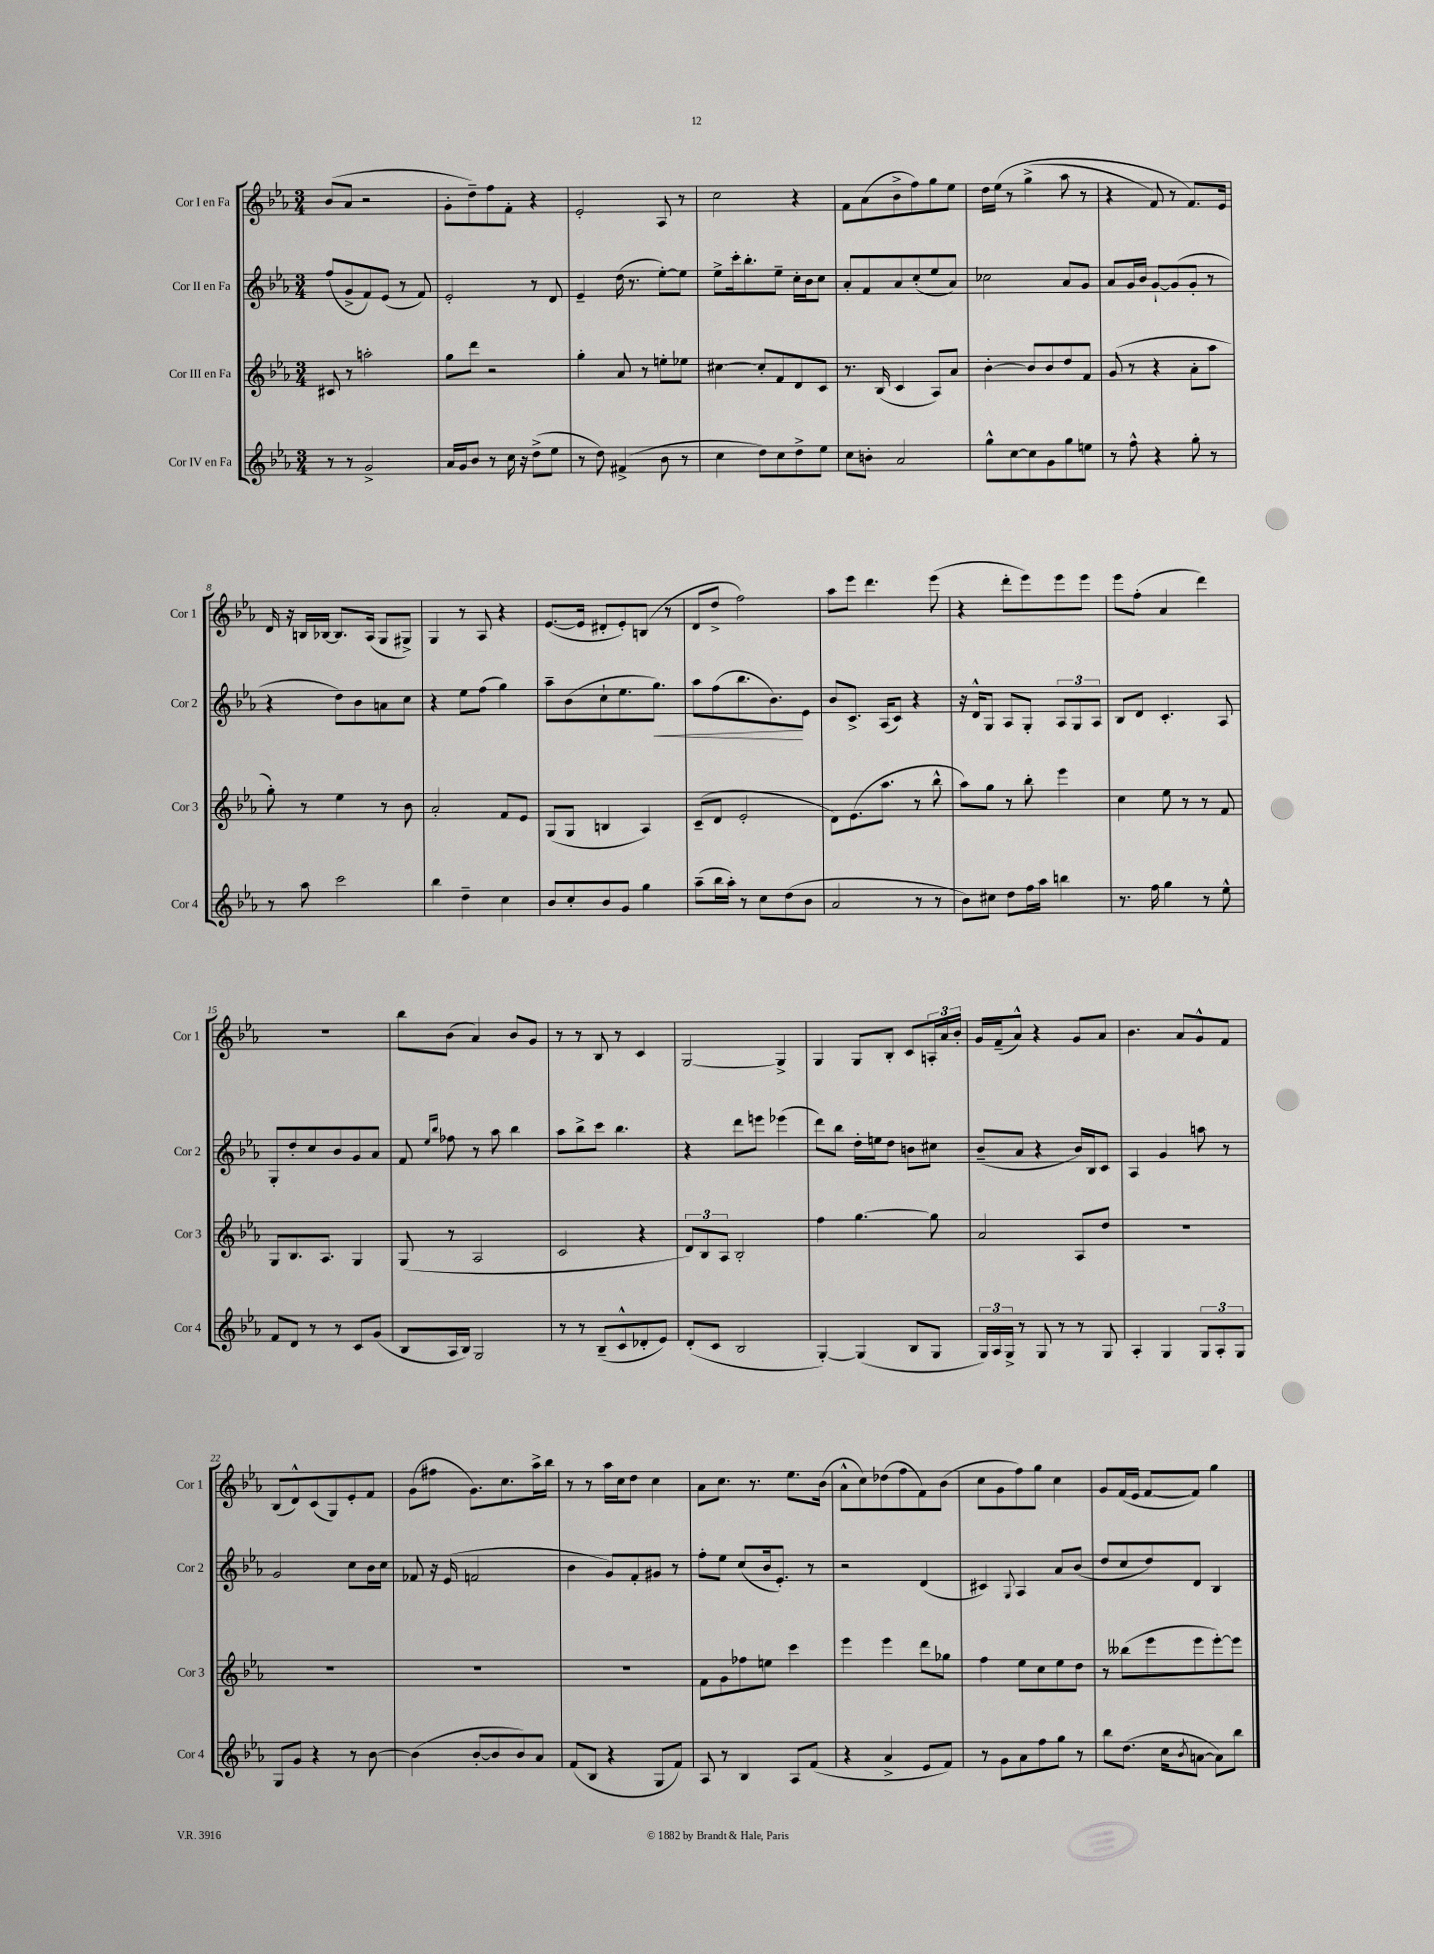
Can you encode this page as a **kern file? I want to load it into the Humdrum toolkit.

**kern	**kern	**kern	**kern
*staff4	*staff3	*staff2	*staff1
*clefG2	*clefG2	*clefG2	*clefG2
*k[b-e-a-]	*k[b-e-a-]	*k[b-e-a-]	*k[b-e-a-]
*M3/4	*M3/4	*M3/4	*M3/4
8r	8c#	(8ff	(8b-
8r	8r	8g^	8a-
2g^	2aa'	8f)	2r
.	.	(8e-	.
.	.	8r	.
.	.	8f)	.
=	=	=	=
16a-	8gg	2e-'	8g'
16g	.	.	.
8b-	8ddd	.	8dd~)
8r	2r	.	8ff
16cc	.	.	8f'
16r	.	.	.
(8dd^	.	8r	4r
8ee-	.	8d	.
=	=	=	=
8r	4gg'	4e-~	2e-'
8dd)	.	.	.
(4f#^	8a-	(16dd	.
.	.	8.r	.
.	8r	.	.
8b-	8ee'	[8ee-')	8A-
8r	8ee-	8ee-]	8r
=	=	=	=
4cc	[4cc#	8ee-^	2cc
.	.	16ccc'	.
.	.	8.bb-'	.
8dd)	8cc#']	.	.
8cc	8f	8ee-~	.
8dd^	8d	16cc'	4r
.	.	16b-	.
8ee-	8c	8cc	.
=	=	=	=
8cc	8.r	8a-'	8f
8b'	.	8f	(8a-
.	(16B-	.	.
2a-	4c	8a-	8b-^
.	.	(8cc'	8ff)
.	8A-)	8ee-	8gg
.	8a-	8a-)	8ee-
=	=	=	=
8gg^^	[4b-'	2cc-	16dd
.	.	.	&(16ee-
[8cc	.	.	8r
8cc]	8b-]	.	(4gg^
8g	8b-	.	.
8gg	8dd	8a-	8aa-
8ee	8f	8g	8r
=	=	=	=
8r	(8g	8a-	4r
8ff^^	8r	16g	.
.	.	16b-	.
4r	4r	[8g`	8f)
.	.	(8g]	8r
8gg'	8a-'	8g'	8.f&)
8r	8aa-	8r	.
.	.	.	16e-
=	=	=	=
8r	8gg')	4r	16d
.	.	.	16r
8aa-	8r	.	16B
.	.	.	[16B-
2ccc	4ee-	8dd)	8.B-]
.	.	8b-	.
.	.	.	(16A-
.	8r	8a	8G
.	8b-	8cc	8G#^)
=	=	=	=
4bb-	2a-'	4r	4G
4dd~	.	8ee-	8r
.	.	(8ff	8A-
4cc	8f	4gg)	4r
.	8e-	.	.
=	=	=	=
8b-	(8G	8aa-~	([8.e-
8cc'	8G	(8b-	.
.	.	.	16e-]
8b-	4B	8cc`	8d#'
8g	.	8.ee-	8e-')
4gg	4A-)	.	(8B
.	.	8.gg)	.
.	.	.	8r
=	=	=	=
(8aa-~	(8c~	8aa-	8d
16bb-	8d	(8ff	8dd^
16aa-')	.	.	.
8r	2e-'	8.bb-	2ff)
8cc	.	.	.
.	.	8.b-)	.
(8dd	.	.	.
8b-	.	8e-	.
=	=	=	=
2a-	8d)	8b-	8aa-
.	(8.e-	8.c^	8eee-
.	.	.	4.ddd
.	8.aa-	(16A-	.
.	.	8c)	.
8r	8r	4r	.
8r	8bb-^^	.	(8eee-
=	=	=	=
8b-)	8aa-)	16r	4r
.	.	16d^^	.
8cc#	8gg	8G	.
8dd	8r	8A-	8ddd'
16ff	8bb-'	8G'	8eee-)
16aa-	.	.	.
4bb	4eee-	12A-	8eee-
.	.	12G	.
.	.	.	8eee-
.	.	12A-	.
=	=	=	=
8.r	4cc	8B-	8eee-
.	.	8d	(8ff'
16ff	.	.	.
4gg	8ee-	4.c'	4a-
.	8r	.	.
8r	8r	.	4ddd)
8ee-^^	8f	8A-	.
=	=	=	=
8f	8G	8G'	2.r
8d	8.B-	8dd'	.
8r	.	8cc	.
.	8.A-	.	.
8r	.	8b-	.
8c	4G	8g	.
(8g	.	8a-	.
=	=	=	=
8B-	(8G	8f	8bb-
.	.	16qqee-	.
.	.	16qqbb-	.
16A-	8r	8ff-	(8b-
16B-)	.	.	.
2G	2A-	8r	4a-)
.	.	8aa-	.
.	.	4bb-	8b-
.	.	.	8g
=	=	=	=
8r	2c	8aa-	8r
8r	.	8bb-^	8r
(8B-~	.	8ccc	8B-
8c^^	.	4.bb-	8r
8d-'	4r	.	4c
8e-)	.	.	.
=	=	=	=
(8d'	12d)	4r	[2G
.	12B-	.	.
8c	.	.	.
.	12A-	.	.
2B-	2B-'	8ddd	.
.	.	8eee	.
.	.	(4eee-	4G^]
=	=	=	=
[4G')	4ff	8ddd)	4G
.	.	8bb-	.
(4G]	[4.gg	16dd'	8G
.	.	16ee	.
.	.	8dd	8B-'
8B-	.	8b	8c
8G	8gg]	8cc#	24A'
.	.	.	24a-
.	.	.	24b-'
=	=	=	=
24G)	2a-	(8b-~	16g
24A-	.	.	.
.	.	.	(16f~
24G^	.	.	.
8r	.	8a-	8a-^^)
8G	.	4r	4r
8r	.	.	.
8r	8A-	16b-)	8g
.	.	16B-	.
8G	8dd	8c	8a-
=	=	=	=
4A-'	2.r	4A-	4.b-
4G	.	4g	.
.	.	.	8a-
12G	.	8aa	8g^^
12A-'	.	.	.
.	.	8r	8f
12G	.	.	.
=	=	=	=
8G	2.r	2g	(8B-
8g	.	.	8d^^)
4r	.	.	(8c
.	.	.	8G)
8r	.	8cc	8e-'
[8b-	.	16b-	8f
.	.	16cc	.
=	=	=	=
(4b-]	2.r	8f-	(8g
.	.	16r	8ff#
.	.	(16e-	.
[8b-'	.	2f	8.g)
8b-]	.	.	.
.	.	.	8.cc
8b-)	.	.	.
8a-	.	.	16aa-^
.	.	.	16bb-
=	=	=	=
(8f	2.r	4b-	8r
8B-	.	.	8r
4r	.	8g)	16aa-
.	.	.	16cc
.	.	8f'	8dd
8G	.	8g#	4cc
8f)	.	8r	.
=	=	=	=
8A-	8f	8ff'	8a-
8r	8g	8ee-	8.cc
4B-	8ff-	(8cc	.
.	.	.	8.r
.	8ee	16b-	.
.	.	8.e-')	.
8A-	4ccc	.	8.ee-
(8f	.	8r	.
.	.	.	(16b-
=	=	=	=
4r	4eee-	2r	8a-^^
.	.	.	8cc)
4a-^	4eee-	.	(8dd-
.	.	.	8ff
8e-	8ddd	(4d	8f)
8f)	8gg-	.	(8b-
=	=	=	=
8r	4ff	4c#)	8cc
8g	.	.	8g
.	.	8qqG	.
8a-	8ee-	4A-	8ff)
8ff	8cc	.	8gg
8gg	8ee-	8a-	4cc
8r	8dd	(8b-	.
=	=	=	=
8bb-	8r	8dd	8g
(8.dd	(8bb--	8cc	(16f
.	.	.	16e-
.	8eee-	8dd)	[8f
16cc	.	.	.
8qb-	.	.	.
[8a	8eee-	8d	8f])
8a])	[8eee-')	4B-	4gg
8bb-	8eee-]	.	.
==	==	==	==
*-	*-	*-	*-
